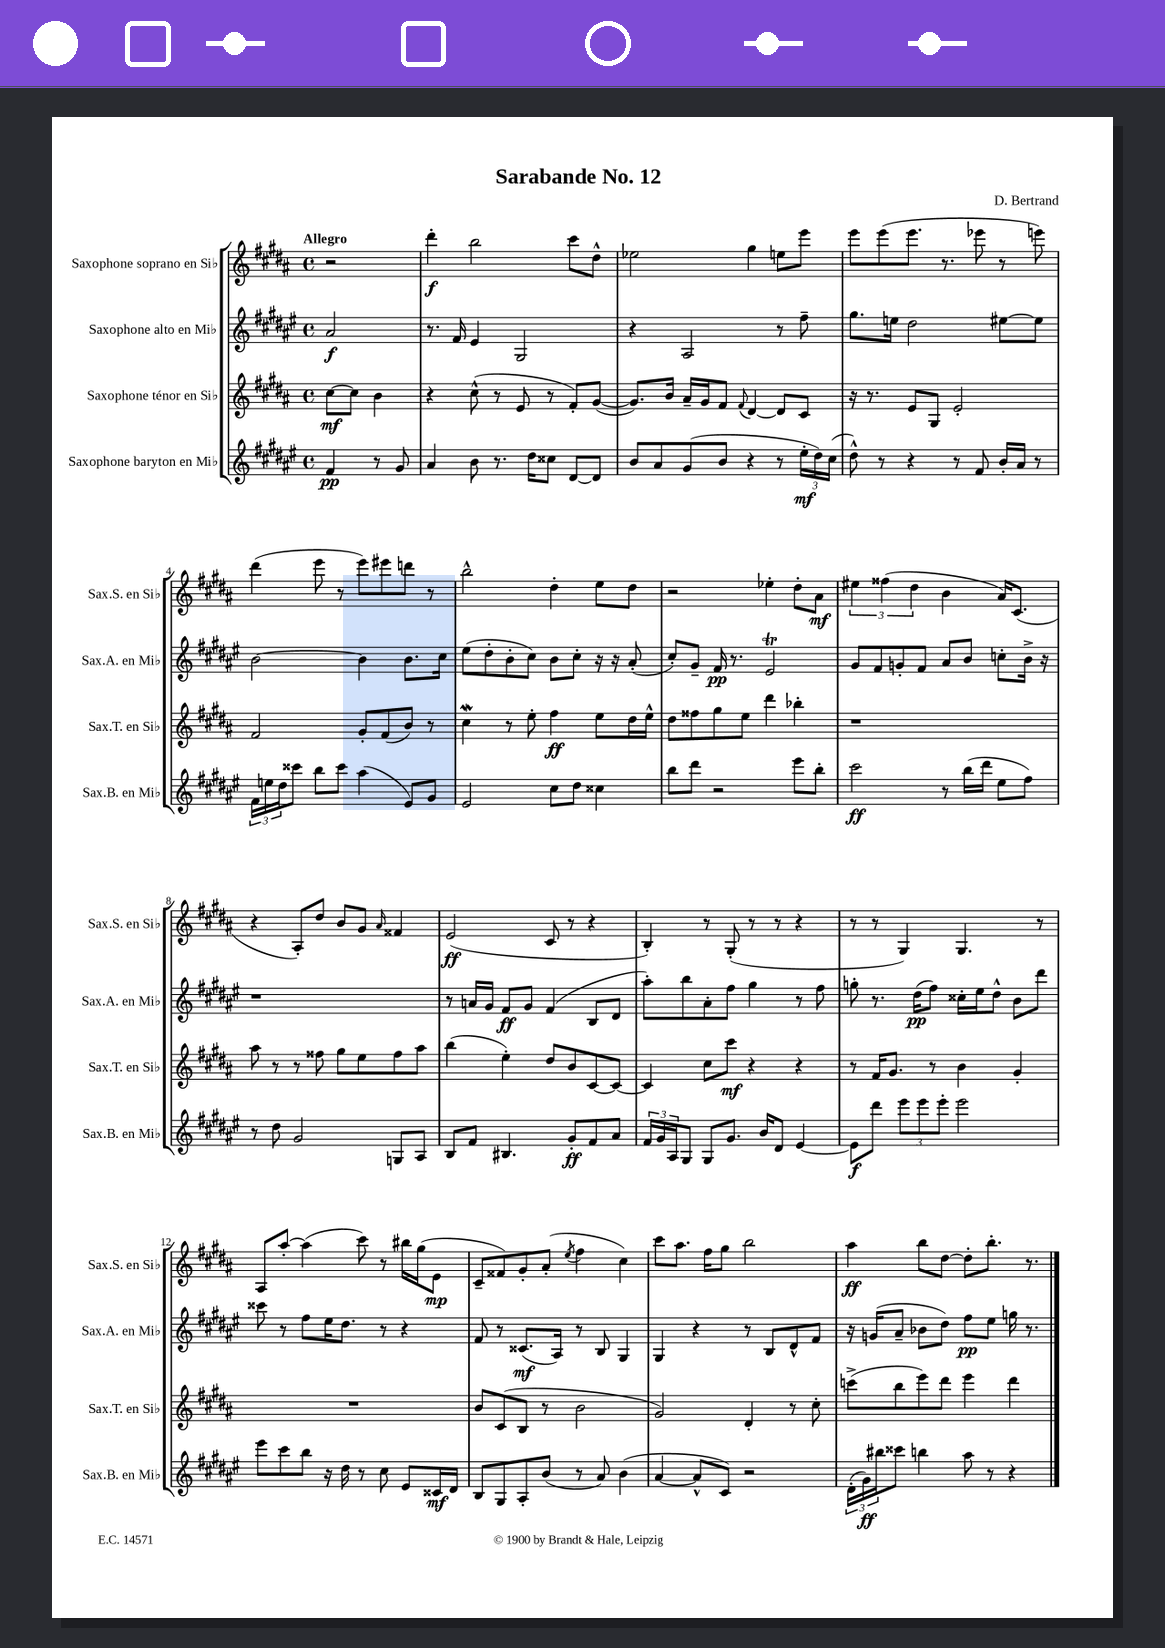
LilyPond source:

\header { title = "Sarabande No. 12" composer = "D. Bertrand" }
<<
\new StaffGroup <<
\new Staff = "s0" \with { instrumentName = "Saxophone soprano en Sib" shortInstrumentName = "Sax.S. en Sib" } {
    \clef treble \key b \major \defaultTimeSignature \time 4/4 \partial 2 \tempo "Allegro"
    r2 |
    dis'''4-.\f b''2 cis'''8 dis''8-^ |
    ees''2 gis''4 e''8 e'''8 |
    e'''8 e'''8( e'''8. r8. ees'''8 r8 e'''8) |
    dis'''4( e'''8 r8 e'''8) eis'''8 d'''8 r8 |
    b''2-^ dis''4-. e''8 dis''8 |
    r2 ees''4-. dis''8-. ais'8\mf |
    \tuplet 3/2 { eis''4 fisis''4( dis''4 } b'4 ais'16) cis'8.( |
    r4 ais8-.) dis''8 b'8 gis'8 \grace { ais'16 } fisis'4 |
    e'2\ff( cis'8 r8 r4 |
    b4-.) r8 gis8-.( r8 r8 r4 |
    r8 r8 gis4) gis4. r8 |
    ais8 ais''8~-. ais''4( cis'''8) r8 bis''16 gis''16( e'8\mp |
    cis'8-- fisis'8) gis'8-. ais'8-.( \acciaccatura { e''8 } fis''4 cis''4) |
    cis'''8 ais''8. fis''16 gis''8 b''2 |
    ais''4\ff b''8 dis''8~ dis''8-. b''8.-. r8. \bar "|." |
}
\new Staff = "s1" \with { instrumentName = "Saxophone alto en Mib" shortInstrumentName = "Sax.A. en Mib" } {
    \clef treble \key fis \major \defaultTimeSignature \time 4/4 \partial 2
    ais'2\f |
    r8. fis'16 eis'4 gis2 |
    r4 ais2 r8 fis''8-- |
    gis''8. e''16 dis''2 eis''8~ eis''8 |
    b'2~ b'4 b'8. cis''16 |
    eis''8( dis''8-. b'8-. cis''8) b'8 cis''8-. r16 r16 ais'8-.( |
    cis''8-.) gis'8-- fis'16\pp r8. eis'2\trill |
    gis'8 fis'8 g'8-. fis'8 ais'8 b'8 c''8-. b'16-> r16 |
    r1 |
    r8 a'16 gis'16 fis'8\ff gis'8 fis'4( b8 dis'8 |
    ais''8-.) b''8 ais'8-. fis''8 gis''4 r8 fis''8 |
    g''8-. r8. dis''16\pp( fis''8) cisis''16-. eis''16 dis''8-^ b'8 dis'''8 |
    cisis'''8 r8 fis''8 eis''16 dis''8. r8 r4 |
    fis'8 r8 cisis'8.\mf( ais16) r8 b8 gis4 |
    gis4 r4 r8 b8 dis'8-^ fis'8 |
    r16 g'16( ais'8-- bes'8 dis''8) fis''8\pp eis''8 g''16 r8. \bar "|." |
}
\new Staff = "s2" \with { instrumentName = "Saxophone ténor en Sib" shortInstrumentName = "Sax.T. en Sib" } {
    \clef treble \key b \major \defaultTimeSignature \time 4/4 \partial 2
    cis''8~\mf cis''8 b'4 |
    r4 cis''8-^( r8 e'8 r8 fis'8-.) gis'8~( |
    gis'8.) b'16 ais'16-- gis'16 fis'8 \appoggiatura { fis'8 } dis'4~ dis'8 cis'8 |
    r16 r8. e'8 gis8 e'2-. |
    fis'2 gis'8-. fis'8( b'8) r8 |
    cis''4\mordent r8 e''8-. fis''4\ff e''8 dis''16 e''16-^ |
    dis''8 fisis''8 gis''8 e''8 dis'''4 bes''4-. |
    r1 |
    ais''8 r8 r8 fisis''8 gis''8 e''8 fisis''8 ais''8 |
    b''4( e''4-.) dis''8 b'8 cis'8~ cis'8~ |
    cis'4 cis''8 cis'''8\mf r4 r4 |
    r8 fis'16 gis'8. r8 b'4 gis'4-. |
    R1 |
    b'8 cis'8( b8 r8 b'2 |
    gis'2) dis'4-. r8 cis''8-. |
    c'''8->( b''8 e'''8) dis'''8 e'''4 dis'''4 \bar "|." |
}
\new Staff = "s3" \with { instrumentName = "Saxophone baryton en Mib" shortInstrumentName = "Sax.B. en Mib" } {
    \clef treble \key fis \major \defaultTimeSignature \time 4/4 \partial 2
    fis'4\pp r8 gis'8 |
    ais'4 b'8 r8. dis''16 cisis''8 dis'8~ dis'8 |
    b'8 ais'8 gis'8( b'8 r4 r8 \tuplet 3/2 { eis''16-.\mf dis''16) cis''16( } |
    dis''8-^) r8 r4 r8 fis'8 b'16-. ais'16 r8 |
    \tuplet 3/2 { fis'16 e''16 dis''16 } cisis'''8 b''8 cisis'''8 ais''4( eis'8) gis'8 |
    eis'2 cis''8 dis''8 cisis''4 |
    b''8 dis'''8 r2 eis'''8 b''8-. |
    cis'''2\ff r8 b''16( dis'''16 eis''8 fis''8) |
    r8 dis''8 gis'2 g8 ais8 |
    b8 fis'8 bis4. gis'8-.\ff fis'8 ais'8 |
    \tuplet 3/2 { fis'16 gis'16 ais16 } gis8 gis8 gis'8. b'16 dis'8 eis'4~ |
    eis'8\f dis'''8 \tuplet 3/2 { eis'''8 eis'''8 eis'''8-. } eis'''2 |
    eis'''8 cis'''8 b''8 r16 dis''16 r8 cis''8 eis'8 cisis'16\mf dis'16 |
    b8 gis8 ais8-. b'8( r8 ais'8) b'4( |
    ais'4~ ais'8-^ cis'8) r2 |
    \tuplet 3/2 { dis'16-.( gis'16\ff) bis''16 } cisis'''8 b''4 ais''8 r8 r4 \bar "|." |
}
>>
>>
